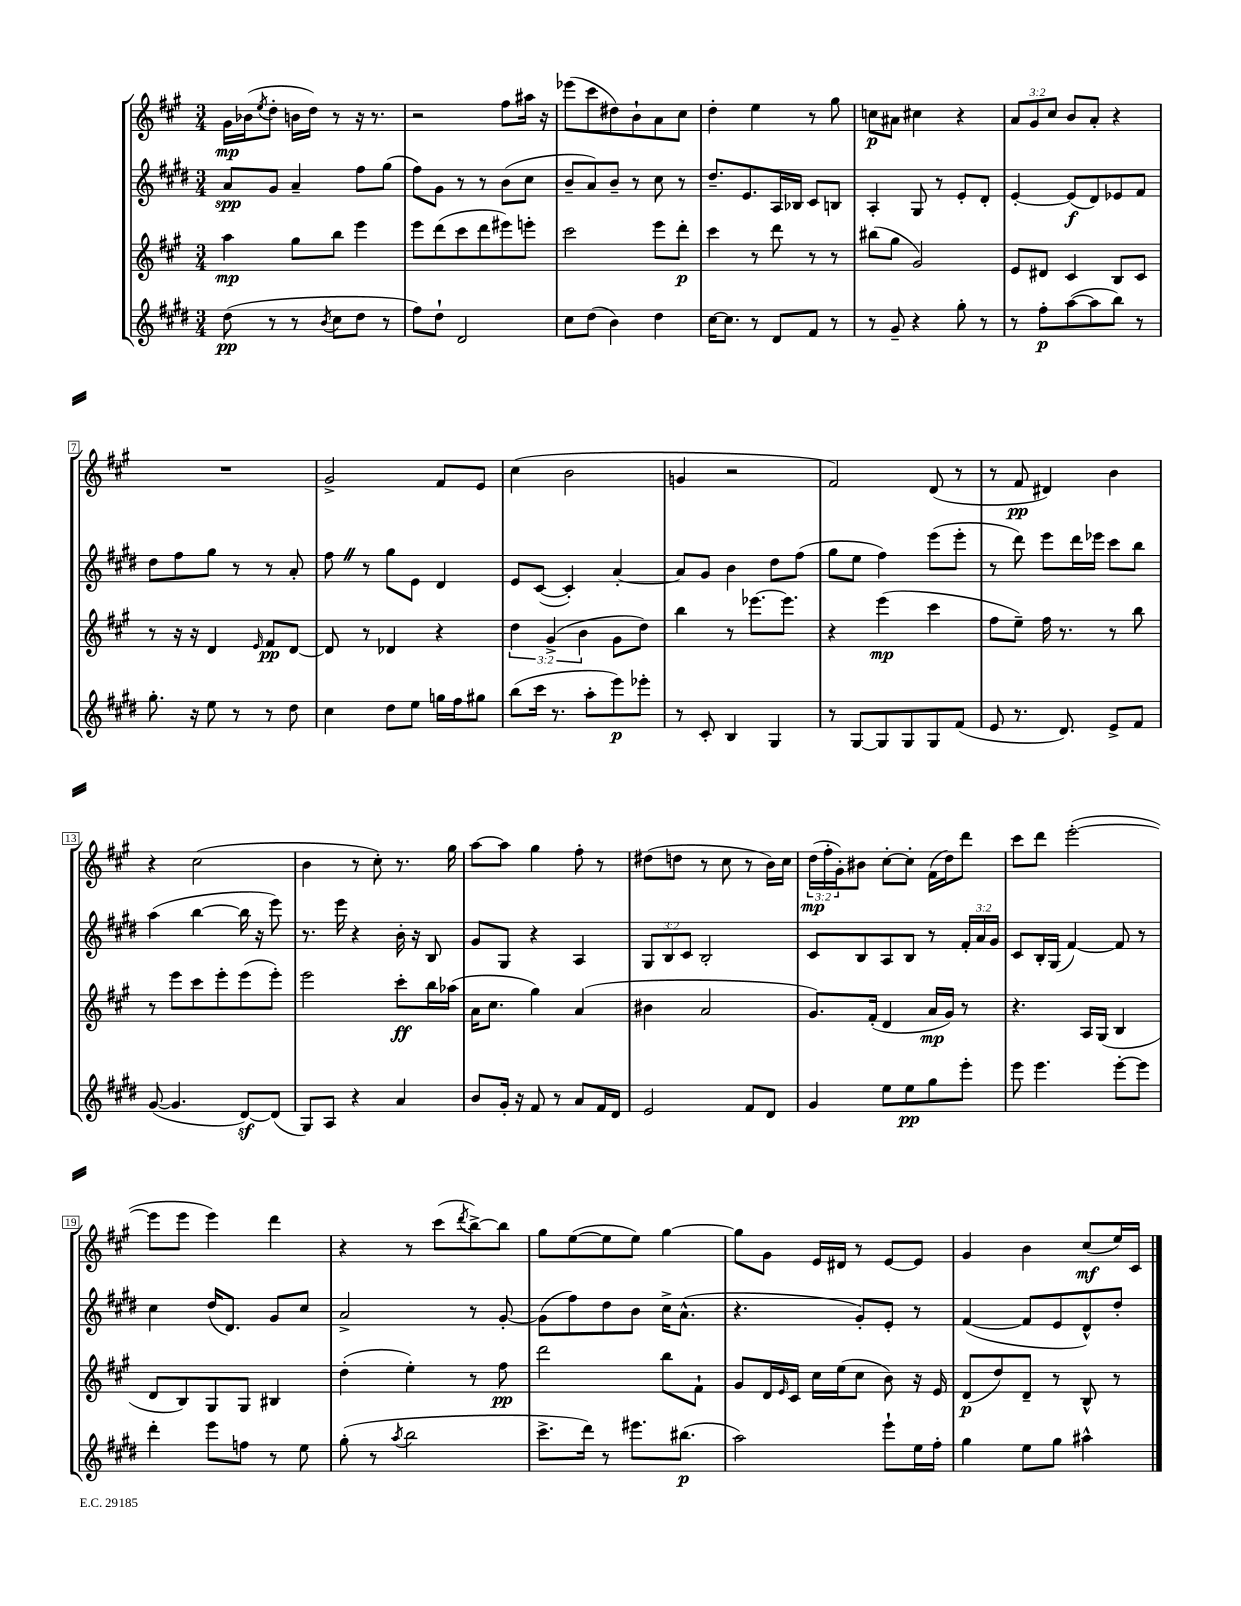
<<
\new StaffGroup <<
\new Staff = "s0" {
    \clef treble \key a \major \numericTimeSignature \time 3/4 \override Staff.TupletNumber.text = #tuplet-number::calc-fraction-text
    gis'16\mp bes'16( \acciaccatura { e''8 } d''8-. b'16 d''16) r8 r16 r8. |
    r2 fis''8 ais''16 r16 |
    ees'''8( cis'''8 dis''8) b'8-! a'8 cis''8 |
    d''4-. e''4 r8 gis''8 |
    c''8\p ais'8 cis''4 r4 |
    \tuplet 3/2 { a'8 gis'8 cis''8 } b'8 a'8-. r4 |
    R2. |
    gis'2-> fis'8 e'8 |
    cis''4( b'2 |
    g'4 r2 |
    fis'2) d'8( r8 |
    r8 fis'8\pp dis'4) b'4 |
    r4 cis''2( |
    b'4 r8 cis''8-.) r8. gis''16 |
    a''8~ a''8 gis''4 fis''8-. r8 |
    dis''8( d''8 r8 cis''8 r8 b'16) cis''16 |
    \tuplet 3/2 { d''16\mp( fis''16-. gis'16-.) } bis'8 cis''8~-. cis''8-. fis'16( d''16) d'''8 |
    cis'''8 d'''8 e'''2~-.( |
    e'''8 e'''8 e'''4) d'''4 |
    r4 r8 cis'''8( \acciaccatura { d'''8 } b''8~->) b''8 |
    gis''8 e''8~( e''8 e''8) gis''4~ |
    gis''8 gis'8 e'16 dis'16 r8 e'8~ e'8 |
    gis'4 b'4 cis''8\mf( e''16) cis'16 \bar "|." |
}
\new Staff = "s1" {
    \clef treble \key e \major \numericTimeSignature \time 3/4 \override Staff.TupletNumber.text = #tuplet-number::calc-fraction-text
    a'8\spp gis'8 a'4-- fis''8 gis''8( |
    fis''8) gis'8 r8 r8 b'8( cis''8 |
    b'8-- a'8) b'8-- r8 cis''8 r8 |
    dis''8.-- e'8. a16 bes16 cis'8 b8 |
    a4-. gis8 r8 e'8-. dis'8-. |
    e'4~-. e'8\f( dis'8) ees'8 fis'8 |
    dis''8 fis''8 gis''8 r8 r8 a'8-. |
    fis''8 \once \override BreathingSign.text = \markup { \musicglyph "scripts.caesura.straight" } \breathe r8 gis''8 e'8 dis'4 |
    e'8 cis'8~( cis'4-.) a'4~-. |
    a'8 gis'8 b'4 dis''8 fis''8( |
    gis''8 e''8 fis''4) e'''8( e'''8-. |
    r8 dis'''8) e'''8 dis'''16 ees'''16 cis'''8 b''8 |
    a''4( b''4~ b''16 r16 e'''8) |
    r8. e'''16 r4 b'16-. r16 b8 |
    gis'8 gis8 r4 a4 |
    \tuplet 3/2 { gis8 b8 cis'8 } b2-. |
    cis'8 b8 a8 b8 r8 \tuplet 3/2 { fis'16-. a'16 gis'16 } |
    cis'8 b16-. gis16( fis'4~) fis'8 r8 |
    cis''4 dis''16( dis'8.) gis'8 cis''8 |
    a'2-> r8 gis'8~-. |
    gis'8( fis''8) dis''8 b'8 cis''16-> a'8.-^( |
    r4. gis'8-.) e'8-. r8 |
    fis'4~( fis'8 e'8 dis'8-^) dis''8-. \bar "|." |
}
\new Staff = "s2" {
    \clef treble \key a \major \numericTimeSignature \time 3/4 \override Staff.TupletNumber.text = #tuplet-number::calc-fraction-text
    a''4\mp gis''8 b''8 e'''4 |
    e'''8 d'''8( cis'''8 d'''8 eis'''8) e'''8-. |
    cis'''2 e'''8 d'''8-.\p |
    cis'''4 r8 d'''8 r8 r8 |
    bis''8( gis''8 gis'2) |
    e'8 dis'8 cis'4 b8 cis'8 |
    r8 r16 r16 d'4 \grace { e'16 } fis'8\pp d'8~ |
    d'8 r8 des'4 r4 |
    \tuplet 3/2 { d''4 gis'4->( b'4 } gis'8 d''8) |
    b''4 r8 ees'''8.~ ees'''8. |
    r4 e'''4\mp( cis'''4 |
    fis''8 e''8--) fis''16 r8. r8 b''8 |
    r8 e'''8 cis'''8 e'''8-. e'''8( e'''8-.) |
    e'''2 cis'''8-.\ff b''16 aes''16( |
    a'16 cis''8. gis''4) a'4( |
    bis'4 a'2 |
    gis'8.) fis'16-.( d'4 a'16\mp gis'16) r8 |
    r4. a16 gis16( b4 |
    d'8 b8) gis8 gis8 bis4 |
    d''4-.( e''4-.) r8 fis''8\pp |
    d'''2 b''8 fis'8-! |
    gis'8 d'16 \grace { e'16 } cis'16 cis''16 e''16( cis''8 b'8) r16 e'16 |
    d'8\p( d''8) d'8-- r8 b8-^ r8 \bar "|." |
}
\new Staff = "s3" {
    \clef treble \key e \major \numericTimeSignature \time 3/4
    dis''8\pp( r8 r8 \acciaccatura { b'8 } cis''8 dis''8 r8 |
    fis''8) dis''8-! dis'2 |
    cis''8 dis''8( b'4) dis''4 |
    cis''16~ cis''8. r8 dis'8 fis'8 r8 |
    r8 gis'8-- r4 gis''8-. r8 |
    r8 fis''8-.\p a''8~( a''8 b''8) r8 |
    gis''8.-. r16 e''8 r8 r8 dis''8 |
    cis''4 dis''8 e''8 g''16 fis''16 gis''8 |
    b''8( cis'''16 r8. a''8-. e'''8\p) ees'''8-. |
    r8 cis'8-. b4 gis4 |
    r8 gis8~ gis8 gis8 gis8 fis'8( |
    e'8 r8. dis'8.) e'8-> fis'8 |
    gis'8~( gis'4. dis'8~\sf) dis'8( |
    gis8) a8 r4 a'4 |
    b'8 gis'16-. r16 fis'8 r8 a'8 fis'16 dis'16 |
    e'2 fis'8 dis'8 |
    gis'4 e''8 e''8\pp gis''8 e'''8-. |
    e'''8 e'''4. e'''8~-. e'''8 |
    dis'''4-. e'''8 f''8 r8 e''8 |
    gis''8-.( r8 \acciaccatura { a''8 } b''2 |
    cis'''8.-> dis'''16) r8 eis'''8. bis''8.\p( |
    a''2) e'''8-! e''16 fis''16-. |
    gis''4 e''8 gis''8 ais''4-^ \bar "|." |
}
>>
>>
\layout { \context { \Score \override BarNumber.stencil = #(make-stencil-boxer 0.1 0.3 ly:text-interface::print) } }
